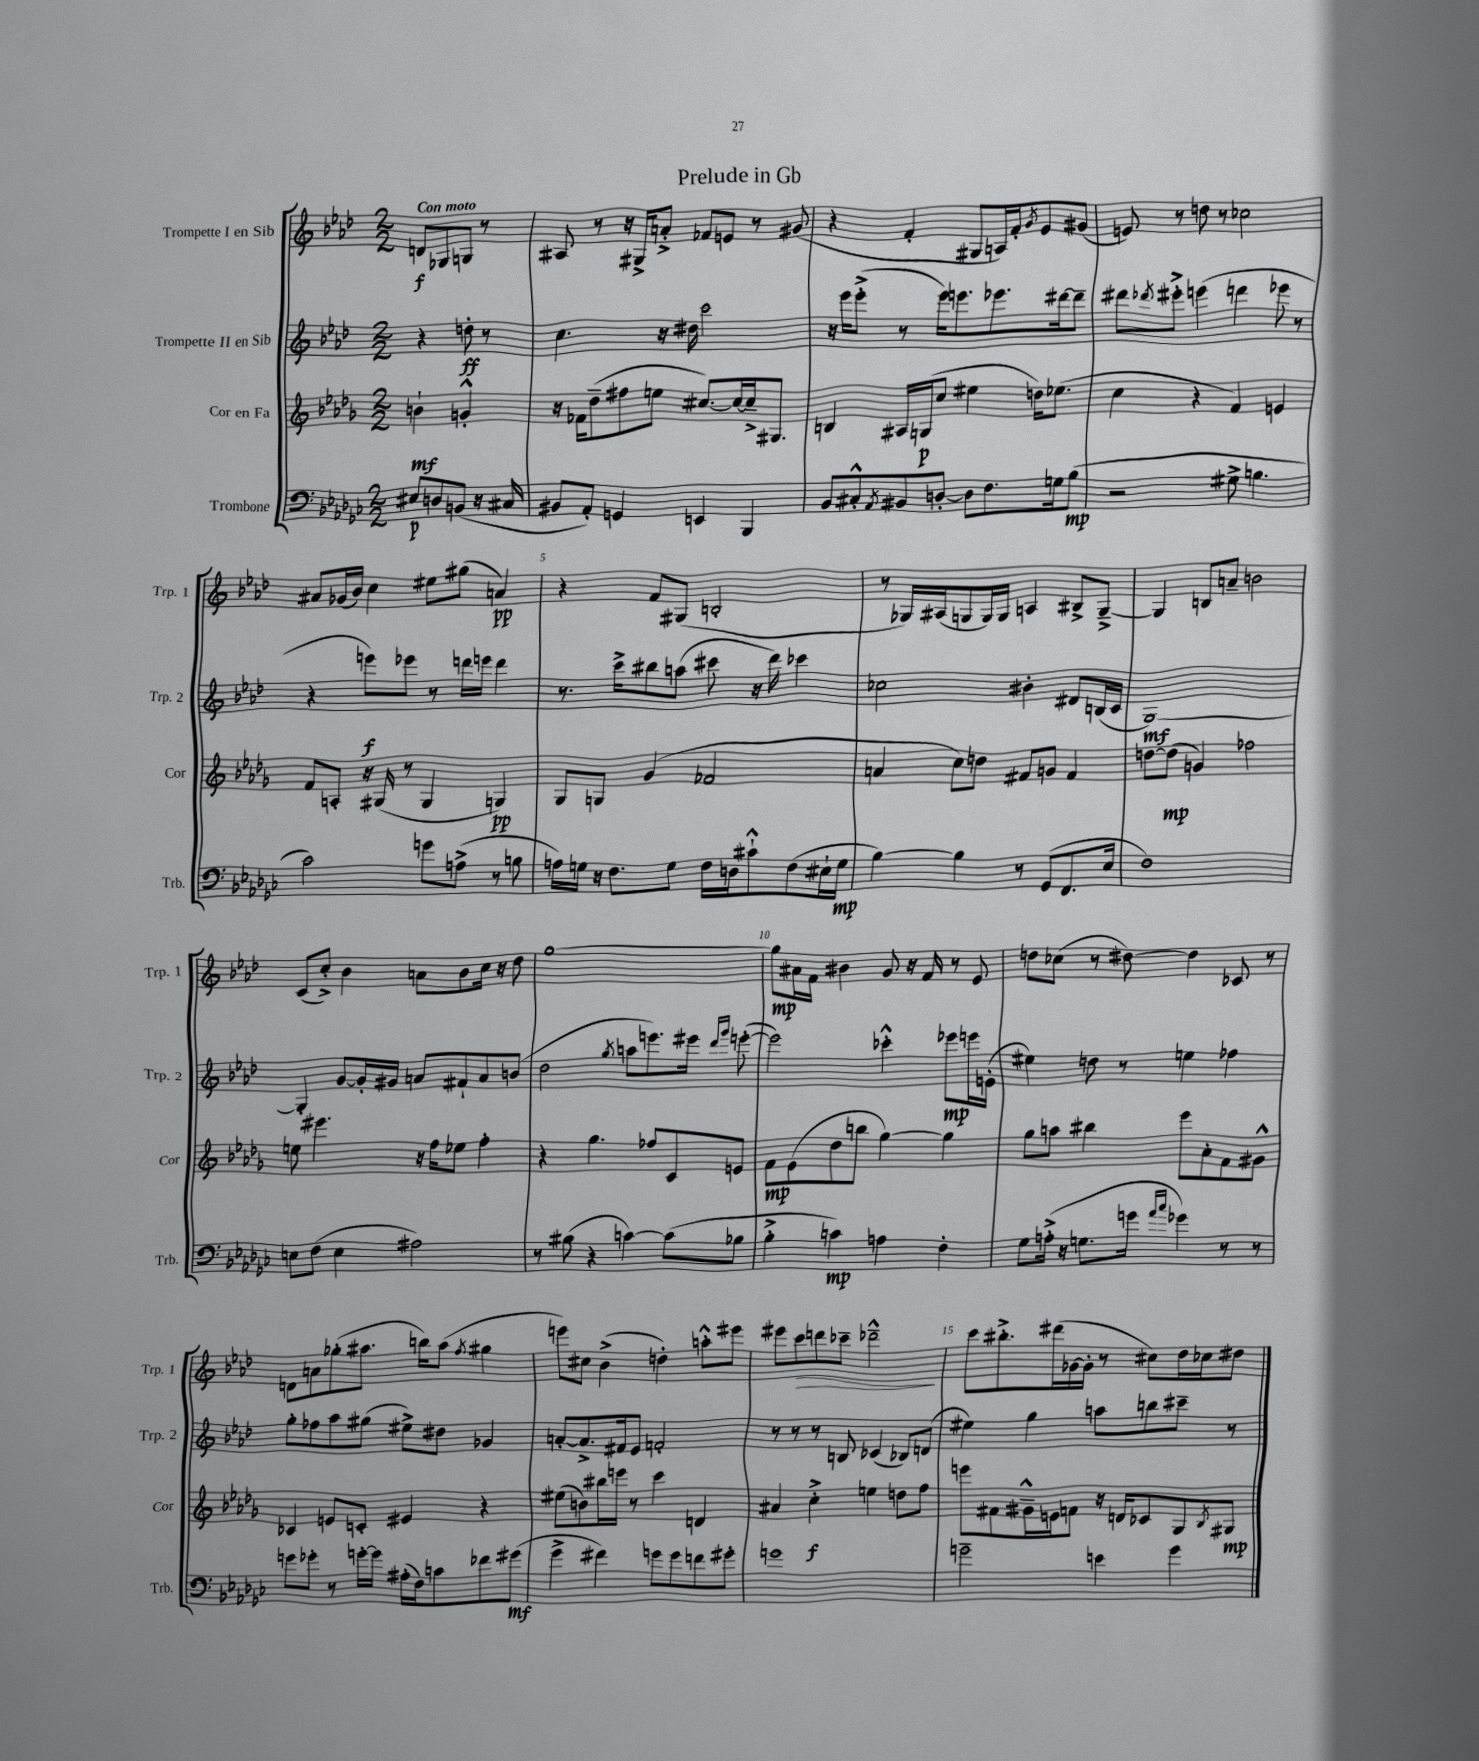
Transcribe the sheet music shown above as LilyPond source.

\header { title = "Prelude in Gb" }
<<
\new StaffGroup <<
\new Staff = "s0" \with { instrumentName = "Trompette I en Sib" shortInstrumentName = "Trp. 1" } {
    \clef treble \key aes \major \numericTimeSignature \time 2/2 \partial 2 \tempo "Con moto"
    d'8\f ges8 g8 r8 |
    ais8 r8 r16 gis16-> a'8-.-> fes'8 e'8 r8 gis'8( |
    r4 f'4-. gis8 a16) f'16-. \acciaccatura { g'8 } ees'8 gis'8( |
    e'8) r8 d''8 r8 ces''2 |
    ais'8 ges'16( bes'16) c''4 eis''8 gis''8( a'4\pp) |
    r4 f'8 gis8( b2-. |
    r8 ges16) ais16( g8 g16) g16 a4 bis8-> g8~---> |
    g4 b8 a'8-- b'2 |
    c'8( c''8-.->) bes'4 a'8 bes'8 c''16 r16 des''8 |
    g''1~ |
    g''8\mp ais'16 f'16 bis'4 g'8 r16 f'16 r8 ees'8 |
    d''8 ces''8( r8 dis''8~) dis''4 ces'8 r8 |
    d'8 a'8 ges''8-.( ais''8. b''16) ais''8( \acciaccatura { f''8 } gis''4 |
    e'''8) cis''8 bes'4->( d''4-.) a''8-.-^ eis'''8 |
    eis'''8 c'''8\> d'''8 ces'''8-- des'''2---^\! |
    c'''8 bis''8.-.-> dis'''16( ges'16~ ges'16-. r8 cis''8) des''16 ces''16 dis''8 \bar "|." |
}
\new Staff = "s1" \with { instrumentName = "Trompette II en Sib" shortInstrumentName = "Trp. 2" } {
    \clef treble \key aes \major \numericTimeSignature \time 2/2 \partial 2
    r4 d''8-.\ff r8 |
    c''4. r16 dis''16 c'''2 |
    r16 ees'''16 ees'''8-.->( r8 ees'''16) e'''8. ees'''8. dis'''16~ dis'''8-- |
    dis'''8 \acciaccatura { des'''8 } eis'''8-.-> e'''4( d'''4 ees'''8 r8 |
    r4 e'''8\f) ees'''8 r8 d'''16 e'''16 d'''4 |
    r8. c'''16-> bis''8 a''8( cis'''8 r16 des'''16) ces'''4 |
    ces''2 bis'4-. dis'8 b16( c'16 |
    g1~\mf) |
    g4-. g'8~ g'16-. gis'16 a'8 fis'8-! a'8 b'8( |
    des''2 \acciaccatura { g''8 } a''8 e'''8.) eis'''16 \grace { des'''16 g'''16 } e'''8~-.( |
    e'''2) ces'''4-.-^ ees'''8\mp e'''16 e'16-.( |
    eis''4) d''8 r8 e''4 fes''4 |
    g''8-. fes''8 aes''8 gis''8( eis''8->) dis''8 ges'4 |
    a'8~-. a'8.-> fis'16 ees'8 f'2-. |
    r8 r8 r8 b8 ces'4( bes8) d'8( |
    eis''4) g''4 a''8 b''8 cis'''8-- r8 \bar "|." |
}
\new Staff = "s2" \with { instrumentName = "Cor en Fa" shortInstrumentName = "Cor" } {
    \clef treble \key des \major \numericTimeSignature \time 2/2 \partial 2
    b'4-!\mf g'4-.-^ |
    r16 fes'16 des''8--( fis''8 e''8 cis''8.~) cis''16~ cis''16---> gis8. |
    b4 ais16 g16\p( c''8 eis''4 d''16) ees''8.( |
    c''4 r4 f'4) e'4 |
    f'8 a8-. r16 gis16( r8 gis4 g4\pp) |
    ges8 g8 ges'4( fes'2 |
    a'4 c''8) d''8 fis'8 g'8 fis'4 |
    d''8~ d''8\mp( g'4) fes''2 |
    e''8 eis'''4. r16 f''16 ees''8 f''4-. |
    r4 ges''4. fes''8 c'8 e'8 |
    f'8\mp ees'8( des''8 b''8 ges''4~) ges''4 |
    ges''8 a''8 bis''4 ees'''8 aes'8-. f'8 gis'8-^ |
    ces'4 e'8 c'8-. eis'4 r4 |
    eis''8( b'8) bis''16 e'''16 r8 c'''4 d'4 |
    ais'4 c''4-.->\f e''4 d''8 f''8 |
    e'''8 fis'8 gis'16---^ e'16 f'8 r16 d'16 ces'8 ges8 \acciaccatura { bes8 } gis8\mp \bar "|." |
}
\new Staff = "s3" \with { instrumentName = "Trombone" shortInstrumentName = "Trb." } {
    \clef bass \key ges \major \numericTimeSignature \time 2/2 \partial 2
    eis8\p d8 b,8( r16 cis16 |
    bis,8 aes,8-.) g,4 e,4 bes,,4 |
    bes,8 cis8-.-^ \acciaccatura { aes,8 } bis,8 d8~-. d8 f8. g16 bes8\mp( |
    r2 gis8-> b4. |
    ces'2) g'8 a8->( r8 b8 |
    a16) g16 r16 f8. g8 f16 d16 cis'8-!-^ f8( eis16-! g16\mp |
    bes4~) bes4 r8 ges,8( f,8. ees16 |
    f1) |
    e8 f8( e4 ais2) |
    r8 bis8( r4 c'4~) c'8( bes8 |
    bes4-.-> c'4\mp) a4 f4-. |
    ges8 a16-.->( r16 g8. g'16 \grace { aes'16 ces''16 } ges'4) r8 r8 |
    g'8 ges'8-. r8 g'16~-. g'16 ais16-.( f16) c'8 fes'8 gis'8\mf( |
    ges'4-> fis'4) g'8 g'8 f'8 gis'8-. |
    g'1 |
    g'2-- e'4 g'4 \bar "|." |
}
>>
>>
\layout { \context { \Score \override BarNumber.break-visibility = ##(#f #t #t) barNumberVisibility = #(every-nth-bar-number-visible 5) } }
